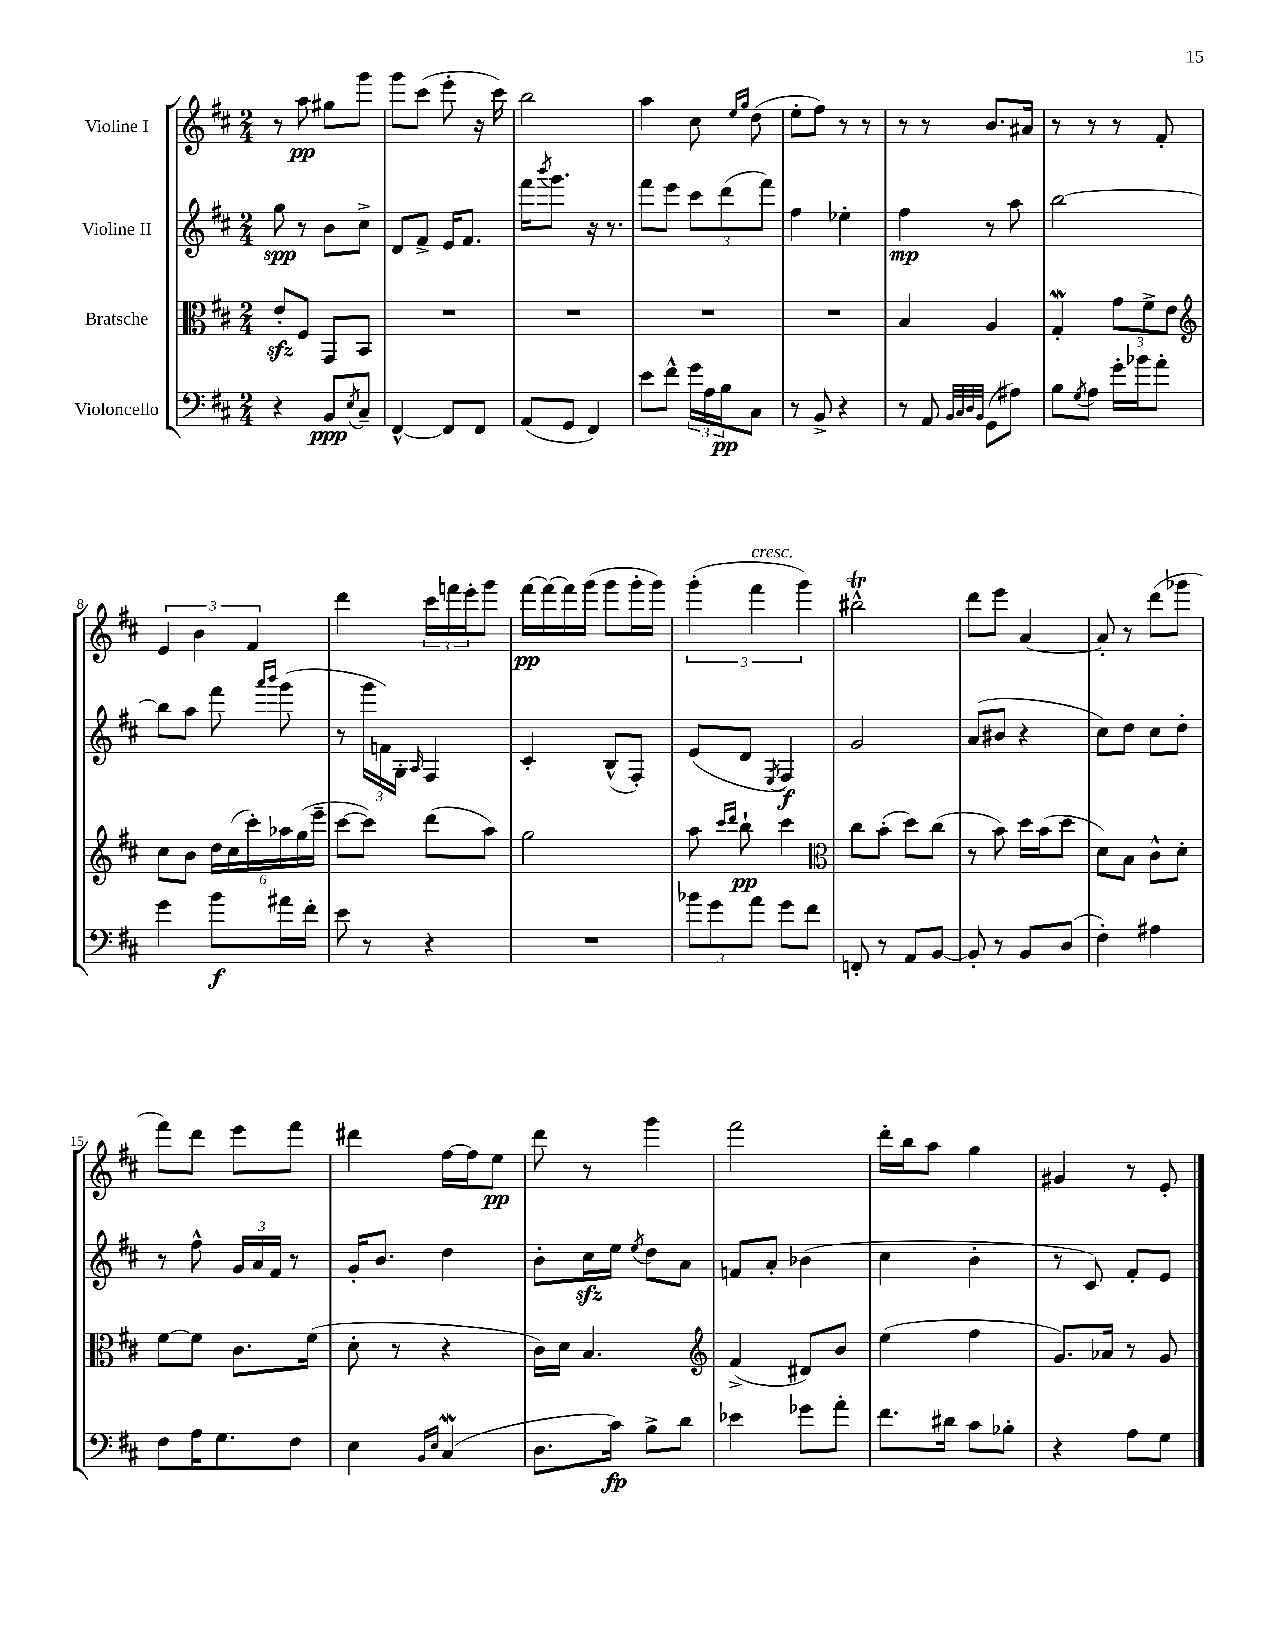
<<
\new StaffGroup <<
\new Staff = "s0" \with { instrumentName = "Violine I" } {
    \clef treble \key d \major \numericTimeSignature \time 2/4
    r8 a''8\pp gis''8 g'''8 |
    g'''8 cis'''8( e'''8-. r16 cis'''16) |
    b''2 |
    a''4 cis''8 \grace { e''16 g''16 } d''8( |
    e''8-. fis''8) r8 r8 |
    r8 r8 b'8. ais'16 |
    r8 r8 r8 fis'8-. |
    \tuplet 3/2 { e'4 b'4 fis'4 } |
    d'''4 \tuplet 3/2 { cis'''16 f'''16 e'''16-. } g'''8 |
    fis'''16~\pp fis'''16~ fis'''16 g'''16( g'''8 g'''16-. g'''16) |
    \tuplet 3/2 { g'''4-.( fis'''4^\markup { \italic "cresc." } g'''4) } |
    bis''2-^\trill |
    d'''8 e'''8 a'4~ |
    a'8-. r8 d'''8( ges'''8 |
    fis'''8) d'''8 e'''8 fis'''8 |
    dis'''4 fis''16~ fis''16 e''8\pp |
    d'''8 r8 g'''4 |
    fis'''2 |
    d'''16-. b''16 a''8 g''4 |
    gis'4 r8 e'8-. \bar "|." |
}
\new Staff = "s1" \with { instrumentName = "Violine II" } {
    \clef treble \key d \major \numericTimeSignature \time 2/4
    g''8\spp r8 b'8 cis''8-> |
    d'8 fis'8-> e'16 fis'8. |
    fis'''16 \acciaccatura { b'''8 } g'''8. r16 r8. |
    fis'''8 e'''8 \tuplet 3/2 { cis'''8 d'''8( fis'''8) } |
    fis''4 ees''4-. |
    fis''4\mp r8 a''8 |
    b''2~ |
    b''8 a''8 fis'''8 \grace { a'''16 b'''16 } g'''8( |
    r8 \tuplet 3/2 { g'''16 f'16) g16-. } \grace { a16 } fis4 |
    cis'4-. b8-^( fis8-.) |
    e'8( d'8 \acciaccatura { e8 } fis4\f) |
    g'2 |
    a'8( bis'8 r4 |
    cis''8) d''8 cis''8 d''8-. |
    r8 fis''8-^ \tuplet 3/2 { g'16 a'16 fis'16 } r8 |
    g'16-. b'8. d''4 |
    b'8-. cis''16\sfz e''16 \acciaccatura { e''8 } d''8 a'8 |
    f'8 a'8-. bes'4( |
    cis''4 b'4-. |
    r8 cis'8) fis'8-. e'8 \bar "|." |
}
\new Staff = "s2" \with { instrumentName = "Bratsche" } {
    \clef alto \key d \major \numericTimeSignature \time 2/4
    e'8-.\sfz fis8 g,8 b,8 |
    R2 |
    R2 |
    R2 |
    R2 |
    b4 a4 |
    g4-.\mordent \tuplet 3/2 { g'8 fis'8-> e'8 } |
    \clef treble cis''8 b'8 \tuplet 6/4 { d''16 cis''16( cis'''16-.) aes''16 g''16( e'''16-- } |
    cis'''8~ cis'''8) d'''8( a''8) |
    g''2 |
    a''8 \grace { cis'''16 d'''16 } b''8-!\pp cis'''4 |
    \clef alto cis''8 b'8-.( d''8) cis''8( |
    r8 b'8) d''16 b'16( d''8 |
    d'8) b8 cis'8-^ d'8-. |
    fis'8~ fis'8 cis'8. fis'16( |
    d'8-. r8 r4 |
    cis'16) d'16 b4. |
    \clef treble fis'4->( dis'8) b'8 |
    e''4( fis''4 |
    g'8.) aes'16 r8 g'8 \bar "|." |
}
\new Staff = "s3" \with { instrumentName = "Violoncello" } {
    \clef bass \key d \major \numericTimeSignature \time 2/4
    r4 b,8\ppp \acciaccatura { e8 } cis8-- |
    fis,4~-^ fis,8 fis,8 |
    a,8( g,8 fis,4) |
    e'8 fis'8-^ \tuplet 3/2 { g'16 a16 b16\pp } cis8 |
    r8 b,8-> r4 |
    r8 a,8 \grace { b,32 cis32 d32 b,32 } g,8( ais8) |
    b8 \acciaccatura { g8 } a8 g'16-. bes'16 a'8-. |
    g'4 b'8\f ais'16 fis'16-. |
    e'8 r8 r4 |
    R2 |
    \tuplet 3/2 { bes'8 g'8 a'8 } g'8 fis'8 |
    f,8-. r8 a,8 b,8~ |
    b,8-. r8 b,8 d8( |
    fis4-.) ais4 |
    fis8 a16 g8. fis8 |
    e4 \grace { b,16 e16 } cis4\mordent( |
    d8. cis'16\fp) b8-> d'8 |
    ees'4 ges'8 a'8-. |
    fis'8. dis'16 cis'8 bes8-. |
    r4 a8 g8 \bar "|." |
}
>>
>>
